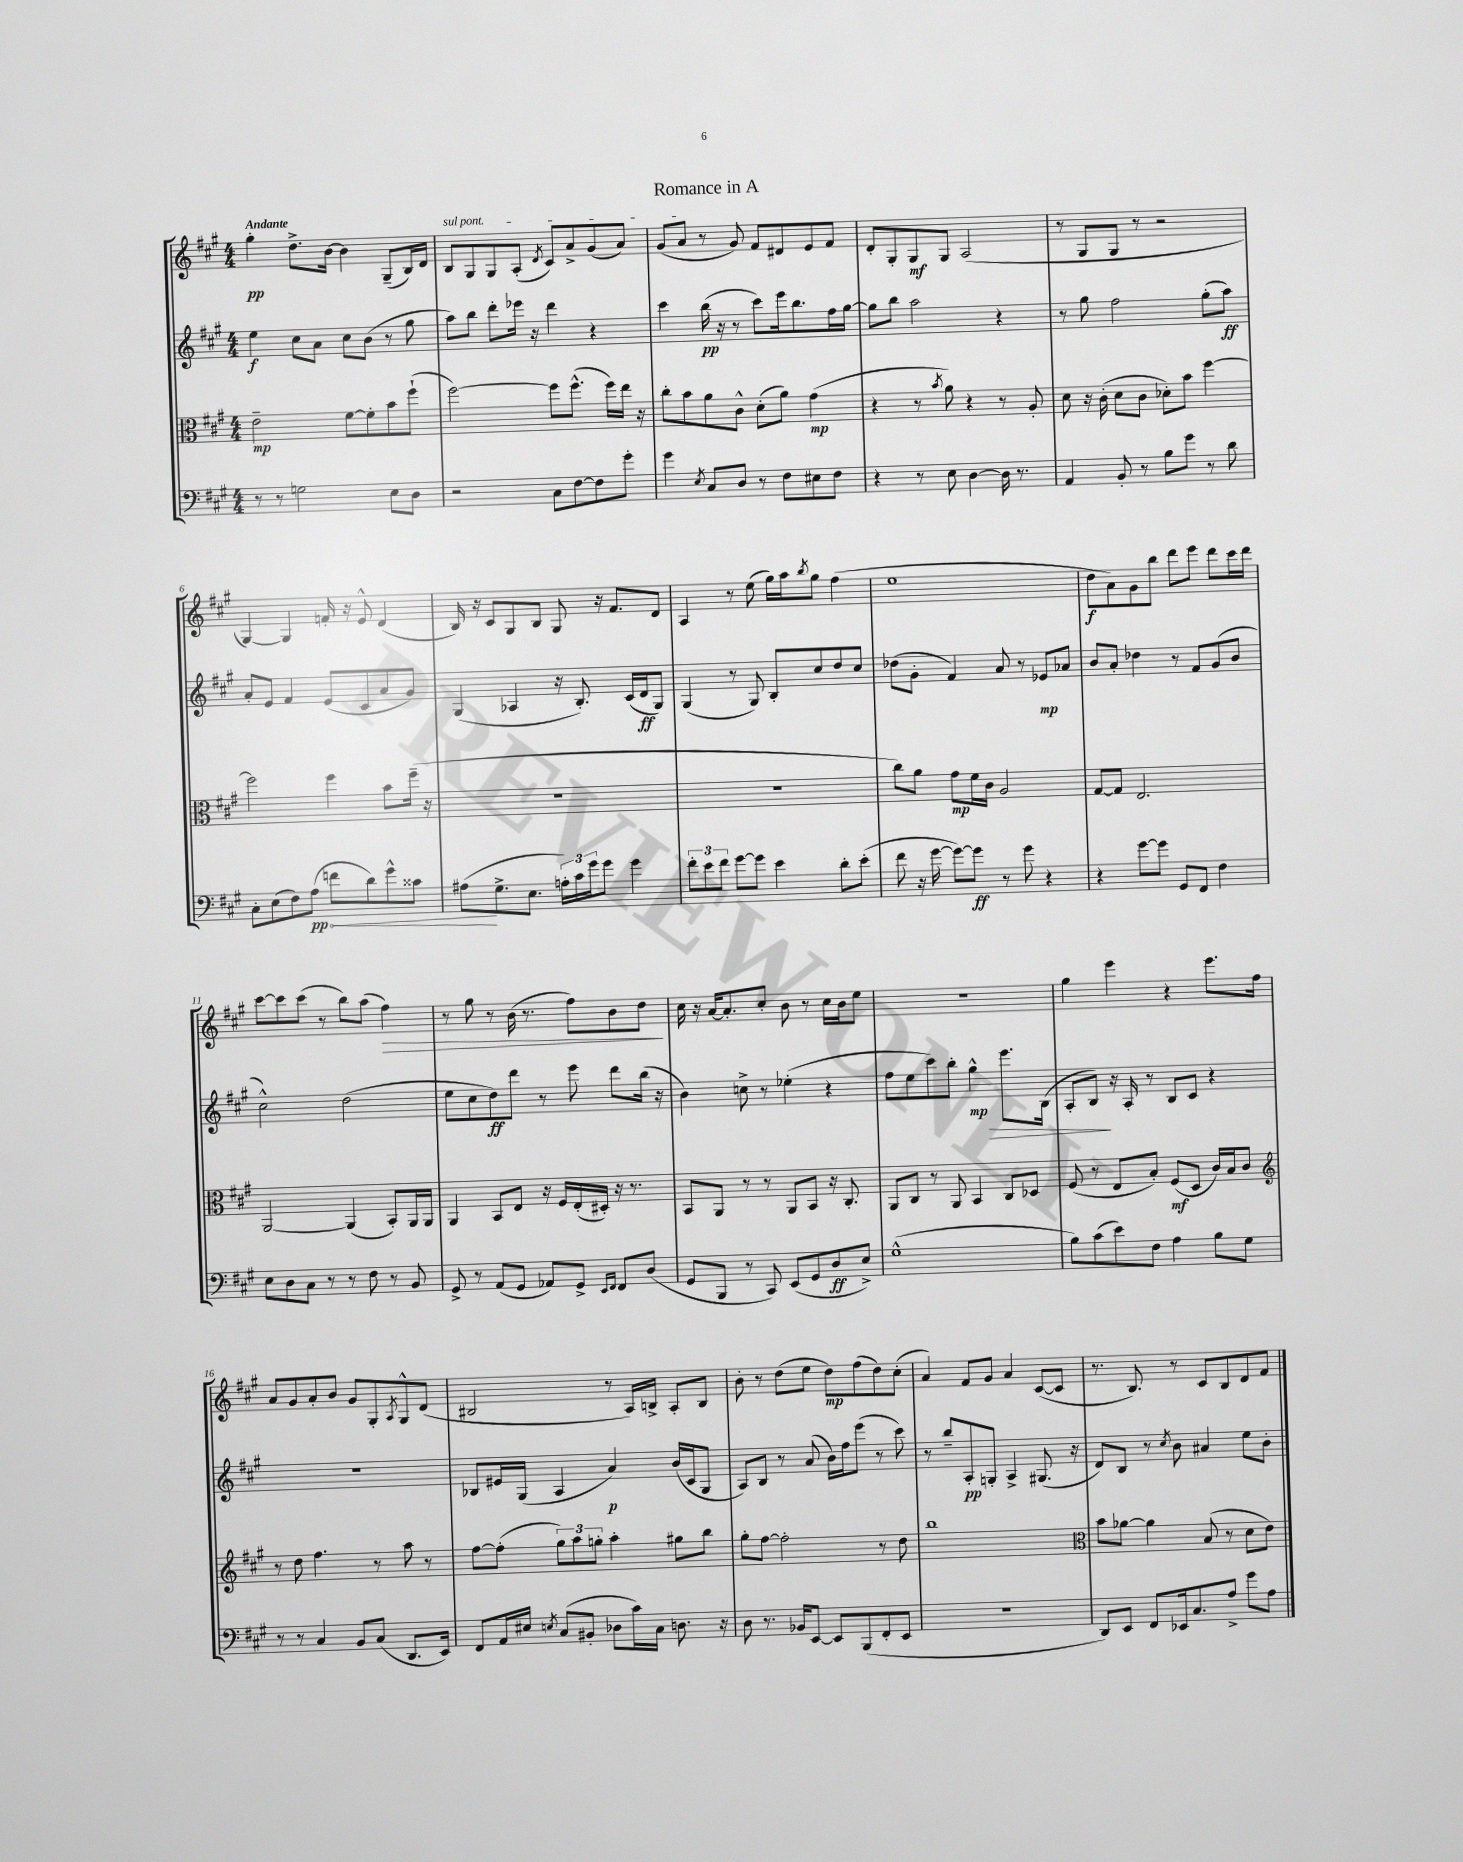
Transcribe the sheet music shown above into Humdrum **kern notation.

**kern	**kern	**kern	**kern
*staff4	*staff3	*staff2	*staff1
*clefF4	*clefC3	*clefG2	*clefG2
*k[f#c#g#]	*k[f#c#g#]	*k[f#c#g#]	*k[f#c#g#]
*M4/4	*M4/4	*M4/4	*M4/4
8r	2e~	4ee	4gg#'
8r	.	.	.
2G	.	8cc#	8.dd^
.	.	8a	.
.	.	.	[16b
.	[8f#	8cc#	4b]
.	8f#']	(8b	.
8E	8b	8r	(8G#~
8D	(8ff#`	8gg#	16B)
.	.	.	16d
=	=	=	=
2r	[2ff#)	8aa)	8B
.	.	8bb	8G#
.	.	8ddd'	8G#
.	.	16eee-	(8A'
.	.	16r	.
.	.	.	8qd
8C#	8ff#]	4ddd	8c#)
[8F#	(8.ff#^^	.	8a^
8F#]	.	4r	(8g#
.	16ff#)	.	.
8g#'	16ee	.	8a)
.	16r	.	.
=	=	=	=
4g#	8cc#'	4ccc#	(8g#
.	8b	.	8a
8qE	.	.	.
8C#	8a	(16bb	8r
.	.	16r	.
8D	8c#^^	8r	8g#)
8r	(8d'	8ccc#)	8f#
8F#	8a)	16eee	8d#
.	.	8.bb	.
8E#	(4g#	.	8e
8F#	.	16ff#	8f#
.	.	[16gg#	.
=	=	=	=
4r	4r	8gg#]	8d'
.	.	8bb	8G#'
8r	8r	2aa	8G#
.	8qb	.	.
8E	8a)	.	8G#
[4D	4r	.	(2A
16D]	8r	4r	.
8.r	.	.	.
.	8A'	.	.
=	=	=	=
4AA	8d	8r	8r
.	16r	8gg#	8G#
.	(16c#'	.	.
8BB'	8d	2ff#	8G#
8r	8c#	.	8r
8B	8d-')	.	2r
8g#	8b	.	.
8r	[4ff#	(8gg#'	.
8d	.	8aa)	.
=	=	=	=
8C#'	2ff#]	8a'	[4G#)
(8E	.	8e	.
8F#)	.	4f#	4G#]
(8A	.	.	.
8f	4ff#	(8e	16f'
.	.	.	16r
8d)	.	8c#	8e^^
8g#^^	8b	8a	(4d
8c##	(16ff#~	8g#)	.
.	16r	.	.
=	=	=	=
(8A#	1r	(4G#	16B)
.	.	.	16r
8.G#^	.	.	8c#
.	.	4A-	8G#
8.E	.	.	.
.	.	.	8B
24A')	.	16r	8G#
24c#	.	.	.
.	.	8.B')	.
24g#	.	.	.
8g#	.	.	16r
.	.	.	8.f#
4g#	.	(16c#	.
.	.	16d	.
.	.	8G#)	8d
=	=	=	=
12f#'	1r	(4G#	4A
12e	.	.	.
12f#	.	.	.
[8g#	.	8r	8r
8g#]	.	8G#)	(8ee
4e	.	8B'	16gg#)
.	.	.	16aa
.	.	.	8qbb
.	.	8cc#	8gg#
8d'	.	8dd	(4ff#
(8e'	.	8cc#	.
=	=	=	=
8f#	8cc#)	(8dd-	1ee
16r	8a	8g#'	.
[16g#	.	.	.
8g#_)	8g#	4f#)	.
8g#]	16f#	.	.
.	16c#	.	.
8r	2A	8a	.
8g#	.	8r	.
4r	.	8e-	.
.	.	8a-	.
=	=	=	=
4r	[8G#	8b	8dd
.	8G#]	8a'	8a)
[8g#	2.E	4dd-	8g#
8g#]	.	.	8bb
8GG#	.	8r	8ddd
8FF#	.	8f#	8eee
4F#	.	(8g#	8ddd
.	.	8b	16ccc#
.	.	.	16ddd
=	=	=	=
8E	[2AA	2cc#^^)	[8ccc#
8D	.	.	8ccc#]
8C#	.	.	(8ccc#
8r	.	.	8r
8r	(4AA]	(2dd	8bb)
8F#	.	.	(8aa
8r	8BB')	.	4ff#)
8BB	16AA	.	.
.	16AA	.	.
=	=	=	=
8GG#^	4AA	8ee	8r
8r	.	8cc#	8gg#
(8AA	8BB	8dd)	8r
8GG#	8E	8ddd	(16b
.	.	.	8.r
8AA-)	16r	8r	.
.	16F#	.	.
8GG#^	(16E'	8eee	8ff#)
.	16D#')	.	.
16qqEE	.	.	.
16qqFF#	.	.	.
8FF#	16r	8ddd	8b
.	8.r	.	.
(8D	.	(16bb	8dd
.	.	16r	.
=	=	=	=
8GG#	8BB	4b)	16cc#
.	.	.	16r
8BBB	8AA	.	[16a
.	.	.	8.a']
8r	8r	8cc^	.
8CC#)	8r	8r	8cc#'
(8EE	8AA	(4ee-'	8b
8GG#	8BB	.	8r
8D	16r	4r	16cc#
.	8.C#'	.	16b
8E^)	.	.	8ee
=	=	=	=
(1G#^^	8AA	8ff#	1r
.	8C#	8ee	.
.	8r	8ccc#)	.
.	8AA	8bb'	.
.	4BB	4gg#^^	.
.	8C#	8.eee	.
.	8D-	.	.
.	.	(16B	.
=	=	=	=
8B)	(8F#	8A'	4gg#
(8c#	8r	8B)	.
8e)	8E	16r	4eee
.	.	16A'	.
8F#	8B')	8r	.
4A	(8F#	8B	4r
.	8D	8c#	.
8B	16c#)	4r	8.eee
.	16B	.	.
8G#	8c#	.	.
.	.	.	16ff#
=	=	=	=
*	*clefG2	*	*
8r	8r	1r	8a
8r	8dd	.	8g#
4C#	4.ff#	.	8a'
.	.	.	8b
8BB	.	.	8g#
(8C#	8r	.	8G#'
.	.	.	8qA
8.DD	8aa	.	8G#^^
.	8r	.	(8d
16EE)	.	.	.
=	=	=	=
8FF#	[8ff#	8B-	2B#
16AA	(8ff#']	16e#	.
16E#	.	(16G#	.
8qE	.	.	.
(8C#	12gg#)	4A	.
.	12aa	.	.
8BB#'	.	.	.
.	12gg'	.	.
8D-	4aa'	4a)	8r
16c#)	.	.	16A)
16C#	.	.	16B^
8.D	8gg#	(16b	8A'
.	.	16c#	.
.	8bb	8G#	8B
16r	.	.	.
=	=	=	=
8D	8gg#'	8A)	8b'
8.r	[8ff#	8B	8r
.	2ff#']	8r	(8dd
16BB-	.	.	.
[8EE	.	(8a	8ee
8EE]	.	16b)	8dd)
.	.	16ff#	.
(8BBB	.	(8eee	(8ff#
8FF#'	8r	8r	8dd)
8EE	8dd	8ccc#)	(8cc#'
=	=	=	=
1r	1bb	8r	4a)
.	.	8bb~	.
.	.	8A'	8f#
.	.	8G'	8g#
.	.	4A^	4a
.	.	(8.G#	([8c#
.	.	.	8c#]
.	.	16r	.
=	=	=	=
*	*clefC3	*	*
8DD)	8b	8d)	8.r
8EE	[8a-	8B	.
.	.	.	8.B)
8FF#	4a-]	8r	.
.	.	8qcc#	.
16EE-	.	8b	8r
8.C#	.	.	.
.	(8B	4a#	8c#
8A^	8r	.	8B
8g#	8d	8ee	8d
8A	8e)	8b'	8f#
==	==	==	==
*-	*-	*-	*-
